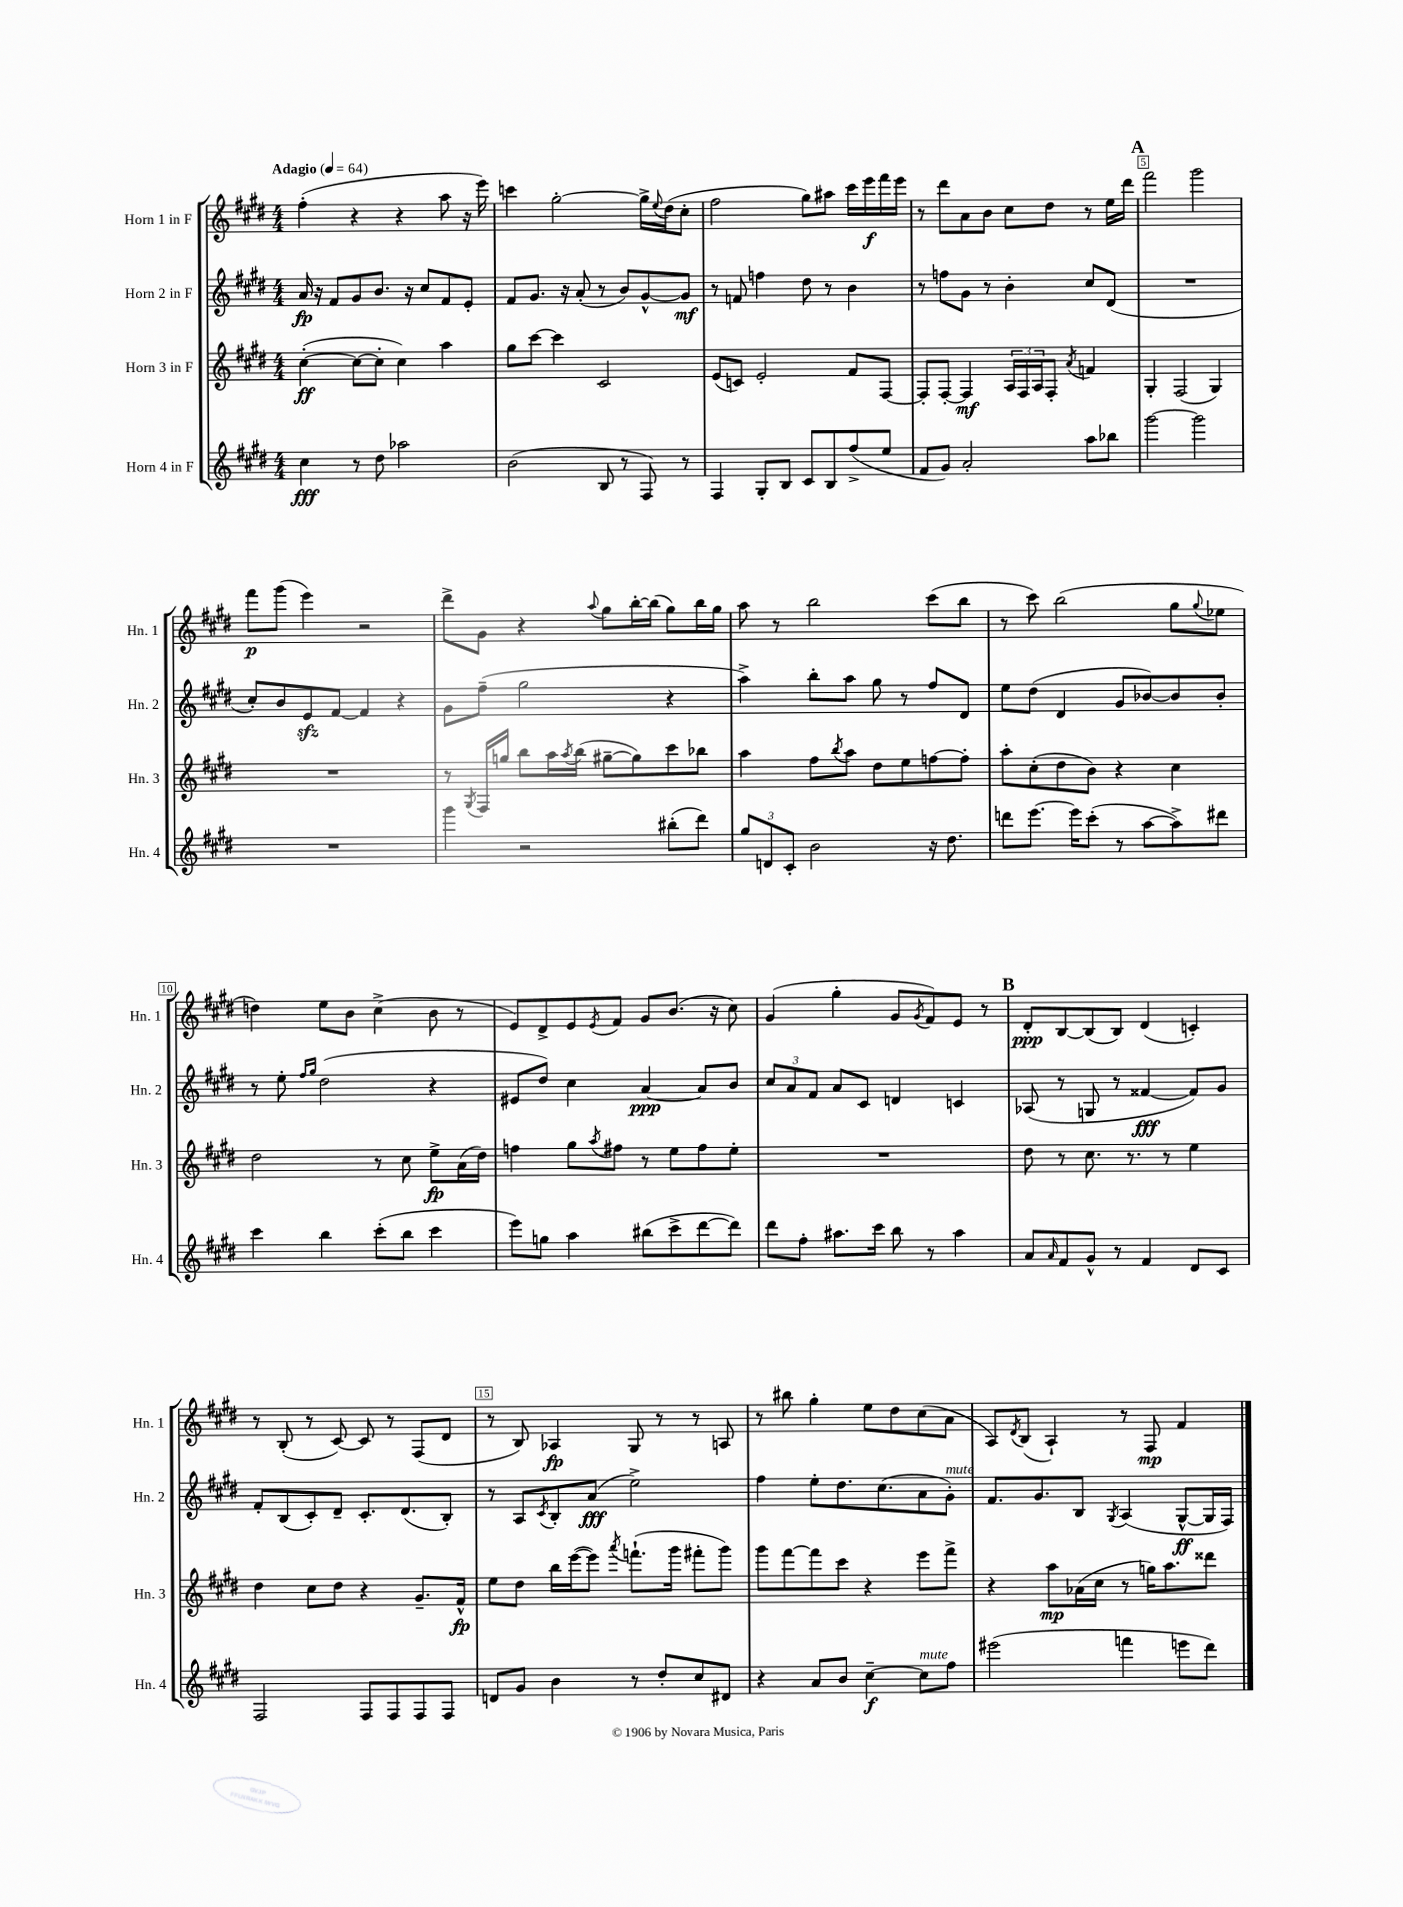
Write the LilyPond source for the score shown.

<<
\new StaffGroup <<
\new Staff = "s0" \with { instrumentName = "Horn 1 in F" shortInstrumentName = "Hn. 1" } {
    \clef treble \key e \major \numericTimeSignature \time 4/4 \tempo "Adagio" 4 = 64
    fis''4-.( r4 r4 a''8 r16 e'''16) |
    c'''4 gis''2~-. gis''16-> \appoggiatura { e''8 } dis''16( cis''8-. |
    fis''2 gis''8) ais''8 cis'''16 e'''16\f fis'''16 e'''16 |
    r8 dis'''8 a'8 b'8 cis''8 dis''8 r8 e''16 dis'''16 |
    \mark \markup { \bold "A" } fis'''2 gis'''2 |
    fis'''8\p gis'''8( e'''4) r2 |
    dis'''8-> gis'8 r4 \appoggiatura { a''8 } gis''8 b''16~-. b''16( gis''8) b''16 gis''16 |
    a''8 r8 b''2 cis'''8( b''8 |
    r8 cis'''8) b''2( gis''8 \appoggiatura { gis''8 } ees''8 |
    d''4) e''8 b'8 cis''4->( b'8 r8 |
    e'8) dis'8-> e'8 \acciaccatura { e'8 } fis'8 gis'8 b'8.( r16 cis''8) |
    gis'4( gis''4-. gis'8 \acciaccatura { gis'8 } fis'8) e'8 r8 |
    \mark \markup { \bold "B" } dis'8-.\ppp b8~ b8( b8) dis'4( c'4-.) |
    r8 b8-.( r8 cis'8~) cis'8 r8 fis8( dis'8 |
    r8 b8) aes4\fp gis8 r8 r8 a8 |
    r8 bis''8 gis''4-. e''8 dis''8 cis''8( a'8 |
    a8) \acciaccatura { dis'8 } b8( a4-!) r8 fis8\mp fis'4 \bar "|." |
}
\new Staff = "s1" \with { instrumentName = "Horn 2 in F" shortInstrumentName = "Hn. 2" } {
    \clef treble \key e \major \numericTimeSignature \time 4/4
    a'16\fp r16 fis'8 gis'8 b'8. r16 cis''8 fis'8 e'8-. |
    fis'8 gis'8. r16 a'8-.( r8 b'8) gis'8~-^ gis'8\mf |
    r8 f'8 f''4 dis''8 r8 b'4 |
    r8 f''8 gis'8 r8 b'4-. cis''8 dis'8( |
    \mark \markup { \bold "A" } R1 |
    cis''8-.) b'8 e'8\sfz fis'8~ fis'4 r4 |
    gis'8 fis''8--( gis''2 r4 |
    a''4->) b''8-. a''8 gis''8 r8 fis''8 dis'8 |
    e''8 dis''8( dis'4 gis'8 bes'8~) bes'8 bes'8-. |
    r8 e''8-. \grace { fis''16 gis''16 } dis''2( r4 |
    eis'8 dis''8) cis''4 a'4~\ppp a'8 b'8 |
    \tuplet 3/2 { cis''8 a'8 fis'8 } a'8 cis'8 d'4 c'4 |
    \mark \markup { \bold "B" } aes8( r8 g8 r8 fisis'4~\fff fisis'8) gis'8 |
    fis'8-. b8( cis'8-.) dis'8-- cis'8.-. dis'8.( b8-.) |
    r8 a8 \acciaccatura { cis'8 } b8-. a'8\fff( e''2->) |
    fis''4 e''8-. dis''8. cis''8.( a'8 gis'8-.^\markup { \italic "mute" }) |
    fis'8. gis'8. b8 \acciaccatura { gis8 } a4( gis8~-^\ff gis16 fis16) \bar "|." |
}
\new Staff = "s2" \with { instrumentName = "Horn 3 in F" shortInstrumentName = "Hn. 3" } {
    \clef treble \key e \major \numericTimeSignature \time 4/4
    cis''4~-.\ff( cis''8~ cis''8-. cis''4) a''4 |
    gis''8 cis'''8~ cis'''4 cis'2 |
    e'8( c'8) e'2-. fis'8 fis8~ |
    fis8-. fis8~-. fis4\mf \tuplet 3/2 { a16 fis16 a16 } fis8-. \acciaccatura { a'8 } f'4 |
    \mark \markup { \bold "A" } gis4-. fis2( gis4) |
    R1 |
    r8 \acciaccatura { gis8 } fis16 g''16 b''8 a''16 \acciaccatura { a''8 } b''16( gis''8~-- gis''8) cis'''8 bes''8 |
    a''4 fis''8 \acciaccatura { b''8 } a''8 dis''8 e''8 f''8~ f''8-. |
    a''8-. cis''8-.( dis''8 b'8) r4 cis''4 |
    dis''2 r8 cis''8 e''8->\fp a'16( dis''16) |
    f''4 gis''8 \acciaccatura { a''8 } fis''8 r8 e''8 fis''8 e''8-. |
    R1 |
    \mark \markup { \bold "B" } dis''8 r8 cis''8. r8. r8 e''4 |
    dis''4 cis''8 dis''8 r4 gis'8.-- fis'16-^\fp |
    e''8 dis''8 b''16 e'''16~( e'''8) \acciaccatura { a'''8 } f'''8.-!( gis'''16 fis'''8-. gis'''8) |
    gis'''8 fis'''8~ fis'''8 cis'''8 r4 e'''8 fis'''8-> |
    r4 a''8\mp aes'16( cis''16 r8 g''16) a''8. disis'''8 \bar "|." |
}
\new Staff = "s3" \with { instrumentName = "Horn 4 in F" shortInstrumentName = "Hn. 4" } {
    \clef treble \key e \major \numericTimeSignature \time 4/4
    cis''4\fff r8 dis''8 aes''2 |
    b'2( b8 r8 fis8) r8 |
    fis4 gis8-. b8 cis'8 b8 fis''8->( e''8 |
    fis'8 gis'8) a'2-. a''8 bes''8 |
    \mark \markup { \bold "A" } gis'''2~ gis'''2 |
    R1 |
    gis'''4 r2 bis''8-.( dis'''8) |
    \tuplet 3/2 { gis''8 d'8 cis'8-. } b'2 r16 dis''8. |
    d'''8 e'''8.~ e'''16 cis'''8-.( r8 a''8~ a''8->) dis'''8 |
    cis'''4 b''4 cis'''8-.( b''8 cis'''4 |
    e'''8) g''8 a''4 bis''8( cis'''8-> dis'''8~ dis'''8) |
    dis'''8 fis''8-. ais''8. cis'''16 b''8 r8 ais''4 |
    \mark \markup { \bold "B" } a'8 \grace { a'16 } fis'8 gis'8-^ r8 fis'4 dis'8 cis'8 |
    fis2 fis8 fis8 fis8 fis8 |
    d'8 gis'8 b'4 r8 dis''8-. cis''8 dis'8 |
    r4 a'8 b'8 cis''4~--\f cis''8^\markup { \italic "mute" } fis''8 |
    eis'''2( f'''4 e'''8 dis'''8) \bar "|." |
}
>>
>>
\layout { \context { \Score \override BarNumber.break-visibility = ##(#f #t #t) barNumberVisibility = #(every-nth-bar-number-visible 5) \override BarNumber.stencil = #(make-stencil-boxer 0.1 0.3 ly:text-interface::print) } }
